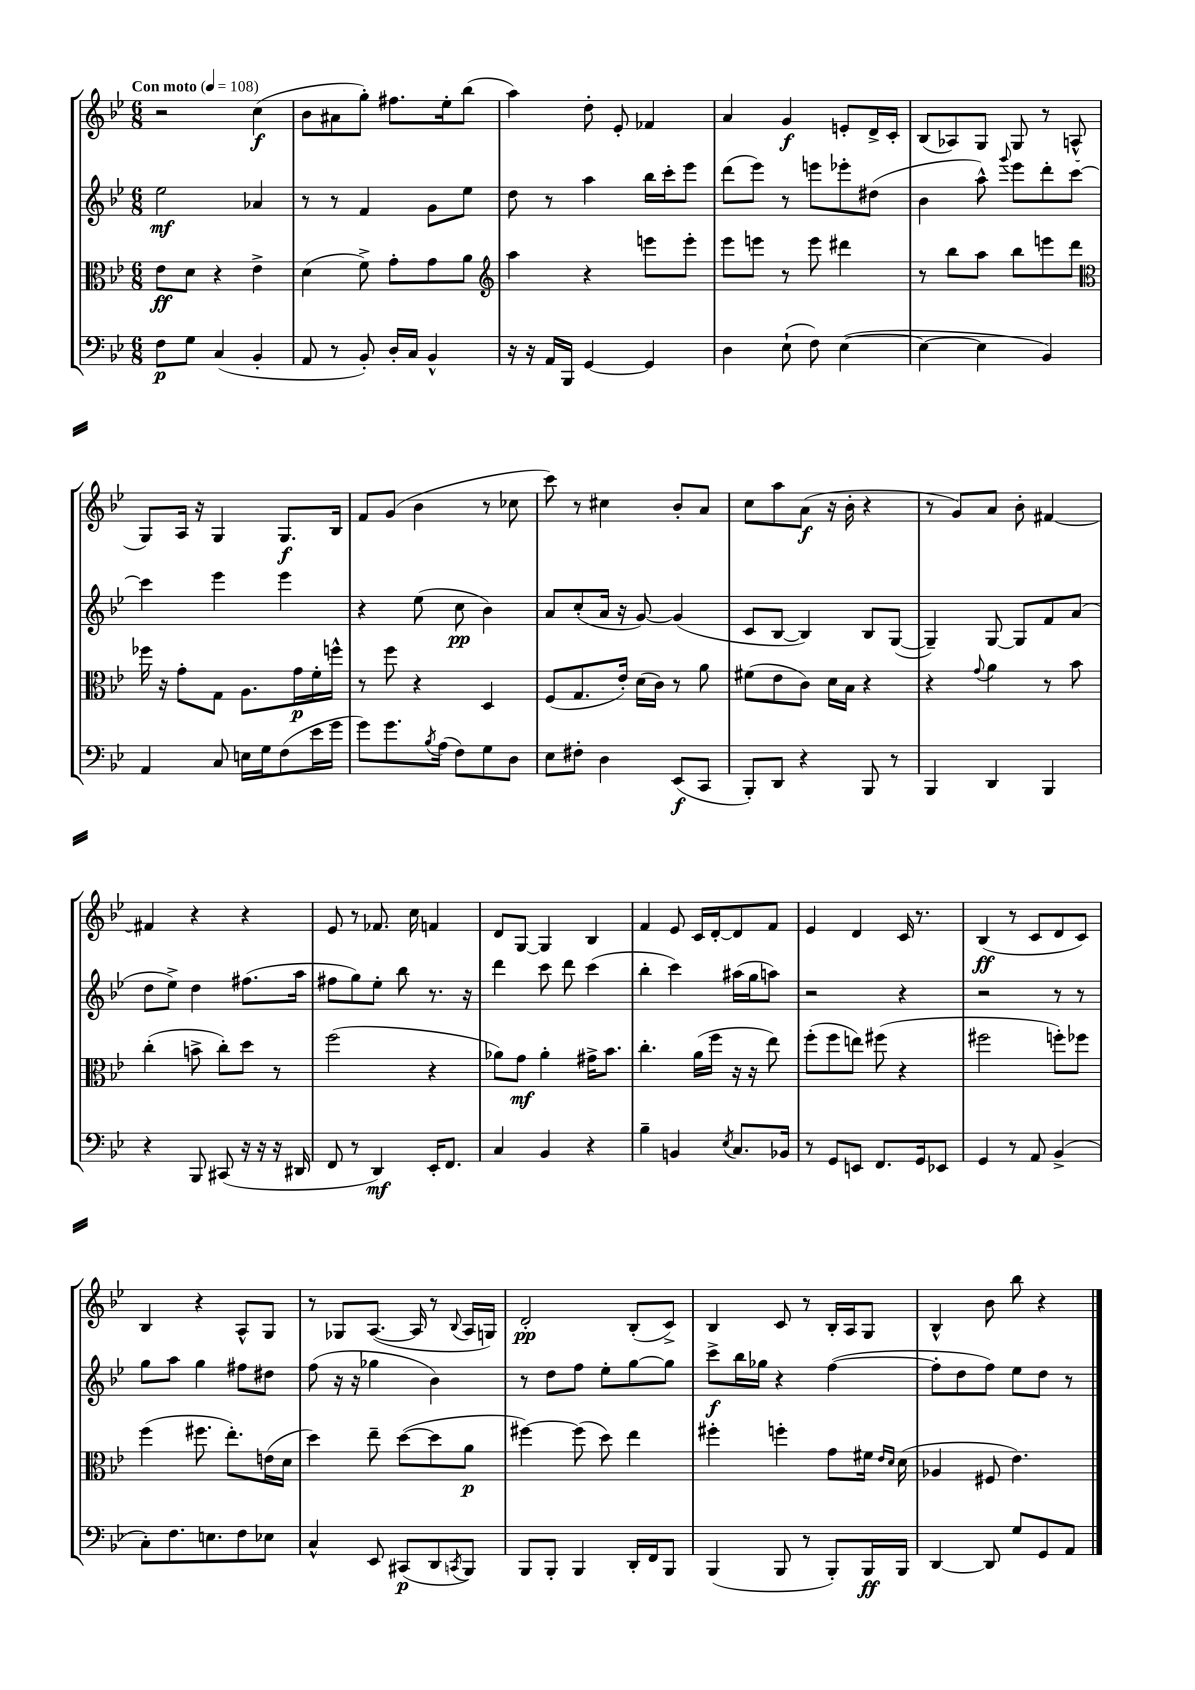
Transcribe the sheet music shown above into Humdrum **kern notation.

**kern	**kern	**kern	**kern
*staff4	*staff3	*staff2	*staff1
*clefF4	*clefC3	*clefG2	*clefG2
*k[b-e-]	*k[b-e-]	*k[b-e-]	*k[b-e-]
*M6/8	*M6/8	*M6/8	*M6/8
*MM108	*MM108	*MM108	*MM108
8F\L	8e-\L	2ee-\	2r
8G\J	8d\J	.	.
(4C/	4r	.	.
4BB-'/	4e-^\	4a-/	(4cc\
=	=	=	=
8AA/	(4d\	8r	8b-\L
8r	.	8r	8a#\
8BB-'/)	8f^\)	4f/	8gg'\J)
16D'/LL	8g'\L	.	8.ff#\L
16C/JJ	.	.	.
4BB-^^/	8g\	8g\L	.
.	.	.	16ee-'\k
.	8a\J	8ee-\J	(8bb-\J
=	=	=	=
*	*clefG2	*	*
16r	4aa\	8dd\	4aa\)
16r	.	.	.
16AA/LL	.	8r	.
16BBB-/JJ	.	.	.
[4GG/	4r	4aa\	8dd'\
.	.	.	8e-'/
4GG/]	8eee\L	16bb-\LL	4f-/
.	.	16ccc'\J	.
.	8eee'\J	8eee-\J	.
=	=	=	=
4D\	8eee-\L	(8ddd\L	4a/
.	8eee\J	8eee-\J)	.
(8E-`\	8r	8r	4g/
8F\)	8eee\	8eee\L	.
([4E-\	4ddd#\	8eee-'\	8e'/L
.	.	(8dd#\J	16d^/L
.	.	.	16c'/JJ
=	=	=	=
4E-\_	8r	4b-\	(8B-/L
.	8bb-\L	.	8A-/)
4E-\]	8aa\J	8aa^^\)	8G/J
.	.	8qqggg/	.
.	8bb-\L	8eee-\L	8G/
4BB-/)	8eee\	8ddd'\	8r
.	8ddd\J	[8ccc\J	(8A^^/
=	=	=	=
*	*clefC3	*	*
4AA/	16ff-\	4ccc\]	8G/L)
.	16r	.	.
.	8g'\L	.	16A/Jk
.	.	.	16r
8C/	8G\J	4eee-\	4G/
16E\LL	8.A\L	.	.
16G\J	.	.	.
(8F\	.	4eee-\	8.G/L
.	16g\L	.	.
16e-\L	16f'\	.	.
16g\JJ	16ff^^\JJ	.	16B-/Jk
=	=	=	=
8g\L)	8r	4r	8f/L
8.g\	8ff\	.	(8g/J
.	4r	(8ee-\	4b-\
8qB-/	.	.	.
(16A\Jk	.	.	.
8F\L)	.	8cc\	.
8G\	4D/	4b-\)	8r
8D\J	.	.	8cc-\
=	=	=	=
8E-\L	(8F/L	8a/L	8ccc\)
8F#'\J	8.G/	(8cc'/	8r
4D\	.	16a/Jk	4cc#\
.	16e-'/Jk)	16r	.
.	(16d\LL	[8g/)	.
.	16c\JJ)	.	.
(8EE-/L	8r	(4g/]	8b-'/L
8CC/J	8a\	.	8a/J
=	=	=	=
8BBB-'/L)	(8f#\L	8c/L	8cc\L
8DD/J	8e-\	[8B-/J	8aa\
4r	8c\J)	4B-/])	(8a\J
.	16d\LL	.	16r
.	16B-\JJ	.	16b-'\
8BBB-/	4r	8B-/L	4r
8r	.	([8G/J	.
=	=	=	=
4BBB-/	4r	4G~/])	8r
.	.	.	8g/L)
.	8qqg/	.	.
4DD/	4a\	[8G/	8a/J
.	.	8G/]L	8b-'\
4BBB-/	8r	8f/	[4f#/
.	8b-\	(8a/J	.
=	=	=	=
4r	(4cc'\	8dd\L	4f#/]
.	.	8ee-^\J)	.
8BBB-/	8b^\	4dd\	4r
(8CC#/	8cc'\L)	.	.
16r	8dd\J	(8.ff#\L	4r
16r	.	.	.
16r	8r	.	.
16DD#/	.	16aa\Jk	.
=	=	=	=
8FF/	(2ff\	8ff#\L	8e-/
8r	.	8gg\)	8r
4DD/)	.	8ee-'\J	8.f-/
.	.	8bb-\	.
.	.	.	16cc\
16EE-'/LK	4r	8.r	4f/
8.FF/J	.	.	.
.	.	16r	.
=	=	=	=
4C/	8a-\L)	4ddd\	8d/L
.	8g\J	.	[8G/J
4BB-/	4a-'\	8ccc\	4G/]
.	.	8ddd\	.
4r	16g#^\LK	(4ccc\	4B-/
.	8.b-\J	.	.
=	=	=	=
4B-~\	4.cc'\	4bb-'\	4f/
4BB/	.	4ccc\)	8e-/
.	(16a\LL	.	16c/LL
.	16ff\JJ	.	[16d'/J
8qE-/	.	.	.
8.C/L	16r	(16aa#\LL	8d/]
.	16r	16gg\J	.
.	8ee-\)	8aa\J)	8f/J
16BB-/Jk	.	.	.
=	=	=	=
8r	(8ff'\L	2r	4e-/
8GG/L	8ff\	.	.
8EE/J	8ee\J)	.	4d/
8.FF/L	(8ff#\	.	.
.	4r	4r	16c/
16GG/k	.	.	8.r
8EE-/J	.	.	.
=	=	=	=
4GG/	2ff#\	2r	(4B-/
8r	.	.	8r
8AA/	.	.	8c/L
(4BB-^/	8ff'\L)	8r	8d/
.	8ff-\J	8r	8c/J)
=	=	=	=
8C'\L)	(4ff\	8gg\L	4B-/
8.F\	.	8aa\J	.
.	8.ff#\	4gg\	4r
8.E\	.	.	.
.	8.ee-'\L)	.	.
8F\	.	8ff#\L	8A^^/L
8E-\J	(16e\L	8dd#\J	8G/J
.	16d\JJ	.	.
=	=	=	=
4C^^/	4dd\)	(8ff\	8r
.	.	16r	8G-/L
.	.	16r	.
8EE-/	8ee-~\	4gg-\	([8.A/J
(8CC#/L	([8dd\L	.	.
.	.	.	16A/]
8DD/	8dd\]	4b-\)	8r
8qCC/	.	.	8qqB-/
8BBB-/J)	8a\J	.	16A/LL
.	.	.	16G/JJ)
=	=	=	=
8BBB-/L	[4ff#\)	8r	2d'/
8BBB-'/J	.	8dd\L	.
4BBB-/	(8ff#\]	8ff\J	.
.	8dd\)	8ee-'\L	.
16DD'/LL	4ee-\	[8gg\	(8B-'/L
16FF/J	.	.	.
8BBB-/J	.	8gg\]J	8c^/J)
=	=	=	=
(4BBB-/	4ff#'\	8ccc^\L	4B-/
.	.	16bb-\L	.
.	.	16gg-\JJ	.
8BBB-/	4ff'\	4r	8c/
8r	.	.	8r
8BBB-'/L)	8g\L	([4ff\	16B-'/LL
.	.	.	16A/J
16BBB-/L	16f#\Jk	.	8G/J
.	16qqe-/LL	.	.
.	16qqd/JJ	.	.
16BBB-/JJ	(16d\	.	.
=	=	=	=
[4DD/	4A-/	8ff'\]L	4B-^^/
.	.	8dd\	.
8DD/]	8F#/	8ff\J)	8b-\
8G/L	4.e-\)	8ee-\L	8bb-\
8GG/	.	8dd\J	4r
8AA/J	.	8r	.
==	==	==	==
*-	*-	*-	*-
